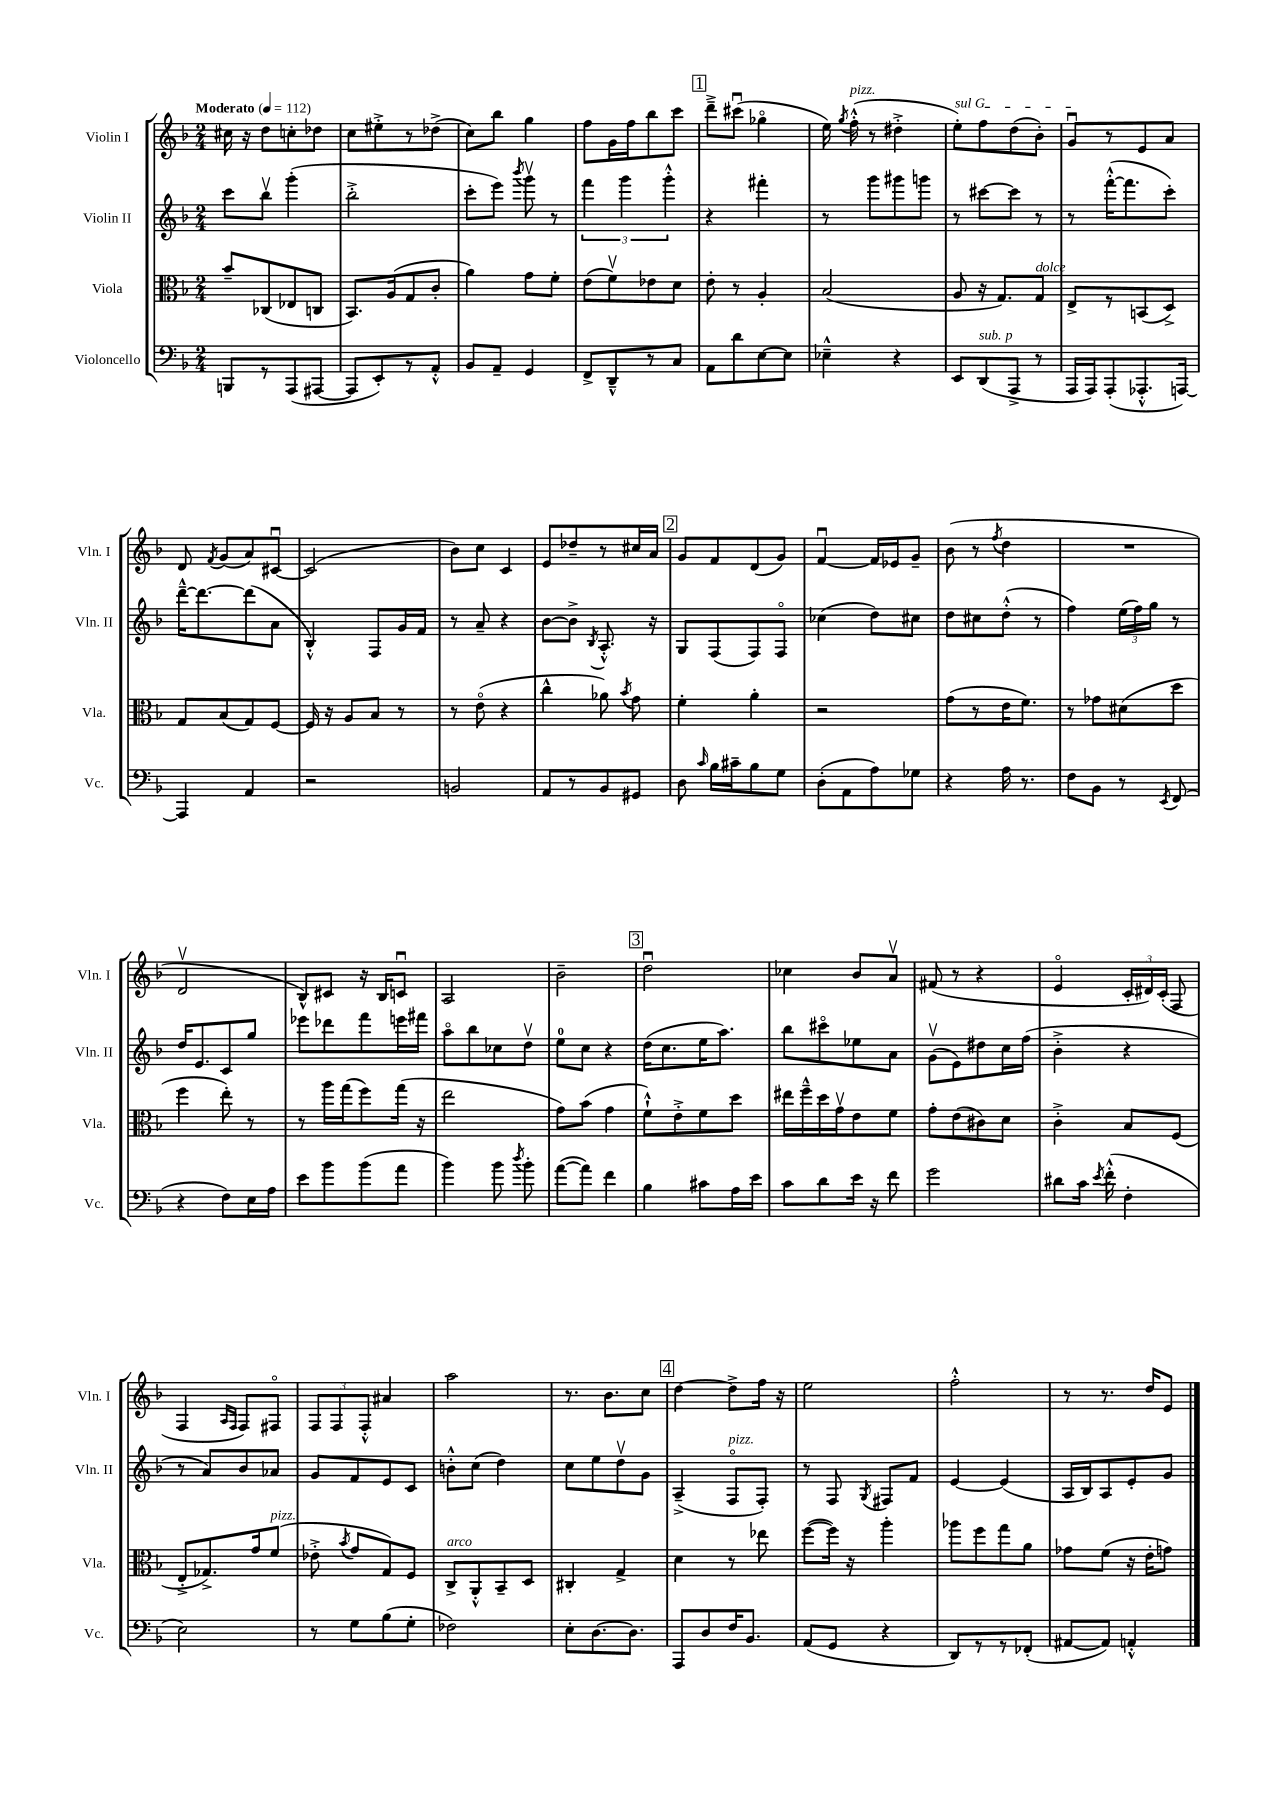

**kern	**kern	**kern	**kern
*staff4	*staff3	*staff2	*staff1
*clefF4	*clefC3	*clefG2	*clefG2
*k[b-]	*k[b-]	*k[b-]	*k[b-]
*M2/4	*M2/4	*M2/4	*M2/4
*MM112	*MM112	*MM112	*MM112
8BBB	8b-~	8ccc	16cc#
.	.	.	16r
8r	(8C-	8bb-v	8dd
(8AAA	8E-	(4ggg'	8cc'
[8AAA#	8C	.	8dd-
=	=	=	=
8AAA#]	8.BB-)	2bb-'^	8cc
8EE')	.	.	8ee#'^
.	(16A	.	.
8r	8G	.	8r
8AA'^^	8c'	.	(8dd-^
=	=	=	=
8BB-	4a)	8ccc'	8cc)
8AA~	.	8eee)	8bb-
.	.	8qbbb-	.
4GG	8g	8gggv	4gg
.	8f'	8r	.
=	=	=	=
8FF^	(8e	6fff	8ff
8DD~^^	8fv)	.	16g
.	.	6ggg	.
.	.	.	16ff
8r	8e-	.	8bb-
.	.	6ggg'^^	.
8C	8d	.	8ccc
=	=	=	=
8AA	8e'	4r	8ddd~^
8d	8r	.	(8ccc#u
[8E	4A'	4fff#'	4gg-o
8E]	.	.	.
=	=	=	=
4E-~^^	(2B-	8r	16ee)
.	.	.	8qgg
.	.	.	(16ff'^^
.	.	8ggg	8r
4r	.	8ggg#	4dd#'^
.	.	8ggg	.
=	=	=	=
8EE	8A	8r	8ee')
(8DD	16r	[8ccc#	8ff
.	8.G)	.	.
8AAA^	.	8ccc#]	(8dd
8r	8G	8r	8b-')
=	=	=	=
16AAA	8E^	8r	8gu
16AAA)	.	.	.
(8AAA'	8r	([16fff'^^	8r
.	.	8.fff]	.
8.AAA-'^^	(8BB	.	8e
.	8D^)	8ccc')	8a
[16AAA)	.	.	.
=	=	=	=
4AAA]	8G	[16ddd~^^	8d
.	.	8.ddd_	.
.	.	.	8qf
.	(8B-	.	(8g
4AA	8G)	(8ddd]	8a)
.	[8F	8a	[8c#u
=	=	=	=
2r	16F]	4B-'^^)	(2c#]
.	16r	.	.
.	8A	.	.
.	8B-	8F	.
.	8r	16g	.
.	.	16f	.
=	=	=	=
2BB	8r	8r	8b-)
.	(8eo	8a~	8cc
.	4r	4r	4c
=	=	=	=
8AA	4cc^^	[8b-	8e
8r	.	8b-^]	8dd-~
.	.	8qB-	.
8BB-	8a-)	8.A'^^	8r
.	8qb-	.	.
8GG#	8g	.	16cc#
.	.	16r	16a
=	=	=	=
8D	4f'	8G	8g
16qqc	.	.	.
16B-	.	(8F	8f
16c#~	.	.	.
8B-	4a'	8F)	(8d
8G	.	8Fo	8g)
=	=	=	=
(8D'	2r	(4cc-	[4fu
8AA	.	.	.
8A)	.	8dd)	16f]
.	.	.	16e-
8G-	.	8cc#	8g~
=	=	=	=
4r	(8g	8dd	(8b-
.	8r	8cc#	8r
.	.	.	8qff
16A	16e	(8dd'^^	4dd
8.r	8.f)	.	.
.	.	8r	.
=	=	=	=
8F	8r	4ff)	2r
8BB-	8g-	.	.
8r	(8d#	(24ee	.
.	.	24ff)	.
.	.	24gg	.
8qEE	.	.	.
(8FF	8dd	8r	.
=	=	=	=
4r	4ff	16dd	2dv
.	.	8.e	.
8F)	8ee')	8c	.
16E	8r	8gg	.
16A	.	.	.
=	=	=	=
8e	8r	8eee-	8B-^^)
8b-	16aa	8ddd-	8c#
.	(16gg	.	.
(8b-	8ff)	8fff	16r
.	.	.	16B-
8a	(16gg	16eee	8cu
.	16r	16fff#	.
=	=	=	=
4b-)	2ee	8aao	2A
.	.	8bb-	.
8b-	.	8cc-	.
8qdd	.	.	.
8b-'	.	8ddv	.
=	=	=	=
([8a	8g)	8ee	2b-~
8a])	(8b-	8cc	.
4f	4g	4r	.
=	=	=	=
4B-	8f`^^)	(16dd	2ddu
.	.	8.cc	.
.	8e'^	.	.
8c#	8f	16ee	.
.	.	8.aa)	.
16A	8dd	.	.
16e	.	.	.
=	=	=	=
8c	16ee#	8bb-	4cc-
.	16ff~^^	.	.
8d	16dd	8ccc#o	.
.	16gv	.	.
16e	8e	8ee-	8b-
16r	.	.	.
8f	8f	8a	8av
=	=	=	=
2g	8g'	(8gv	(8f#
.	(8e	8e)	8r
.	8c#)	8dd#	4r
.	8d	16cc	.
.	.	(16ff	.
=	=	=	=
8d#	4c'^	4b-'^	4eo
16c	.	.	.
8qe	.	.	.
(16f'^^	.	.	.
4F'	8B-	4r	24c'
.	.	.	24d#)
.	.	.	(24c'
.	(8F	.	8F
=	=	=	=
2E)	8E'^	8r	4F
.	8.G-^)	8a)	.
.	.	.	16qqA
.	.	.	16qqF
.	.	8b-	8F)
.	16g	.	.
.	(8f	8a-	8F#o
=	=	=	=
8r	8e-'^	8g	12F
.	.	.	12F
.	8qb-	.	.
8G	8g	8f	.
.	.	.	12F'^^
(8B-	8G)	8e	4a#
8G'	8F	8c	.
=	=	=	=
2F-)	8C^	8b'^^	2aa
.	8AA'^^	(8cc	.
.	8BB-~	4dd)	.
.	8D	.	.
=	=	=	=
8E'	4C#'	8cc	8.r
[8.D	.	8ee	.
.	.	.	8.b-
.	4G^	8ddv	.
8.D]	.	.	.
.	.	8g	8cc
=	=	=	=
8AAA	4d	(4A~^	[4dd
8D	.	.	.
16F	8r	8Fo	8dd^]
8.BB-	.	.	.
.	8ee-	8F')	16ff
.	.	.	16r
=	=	=	=
(8AA	([8ff	8r	2ee
8GG	16ff])	8F	.
.	16r	.	.
.	.	8qG	.
4r	4aa'	8F#	.
.	.	8f	.
=	=	=	=
8DD)	8aa-	[4e	2ff'^^
8r	8ff	.	.
8r	8gg	(4e]	.
(8FF-'	8a	.	.
=	=	=	=
[8AA#	8g-	16A	8r
.	.	16B-)	.
8AA#])	(8f	8A	8.r
4AA'^^	16r	8e'	.
.	16e'	.	16dd
.	8g)	8g	8e
==	==	==	==
*-	*-	*-	*-
